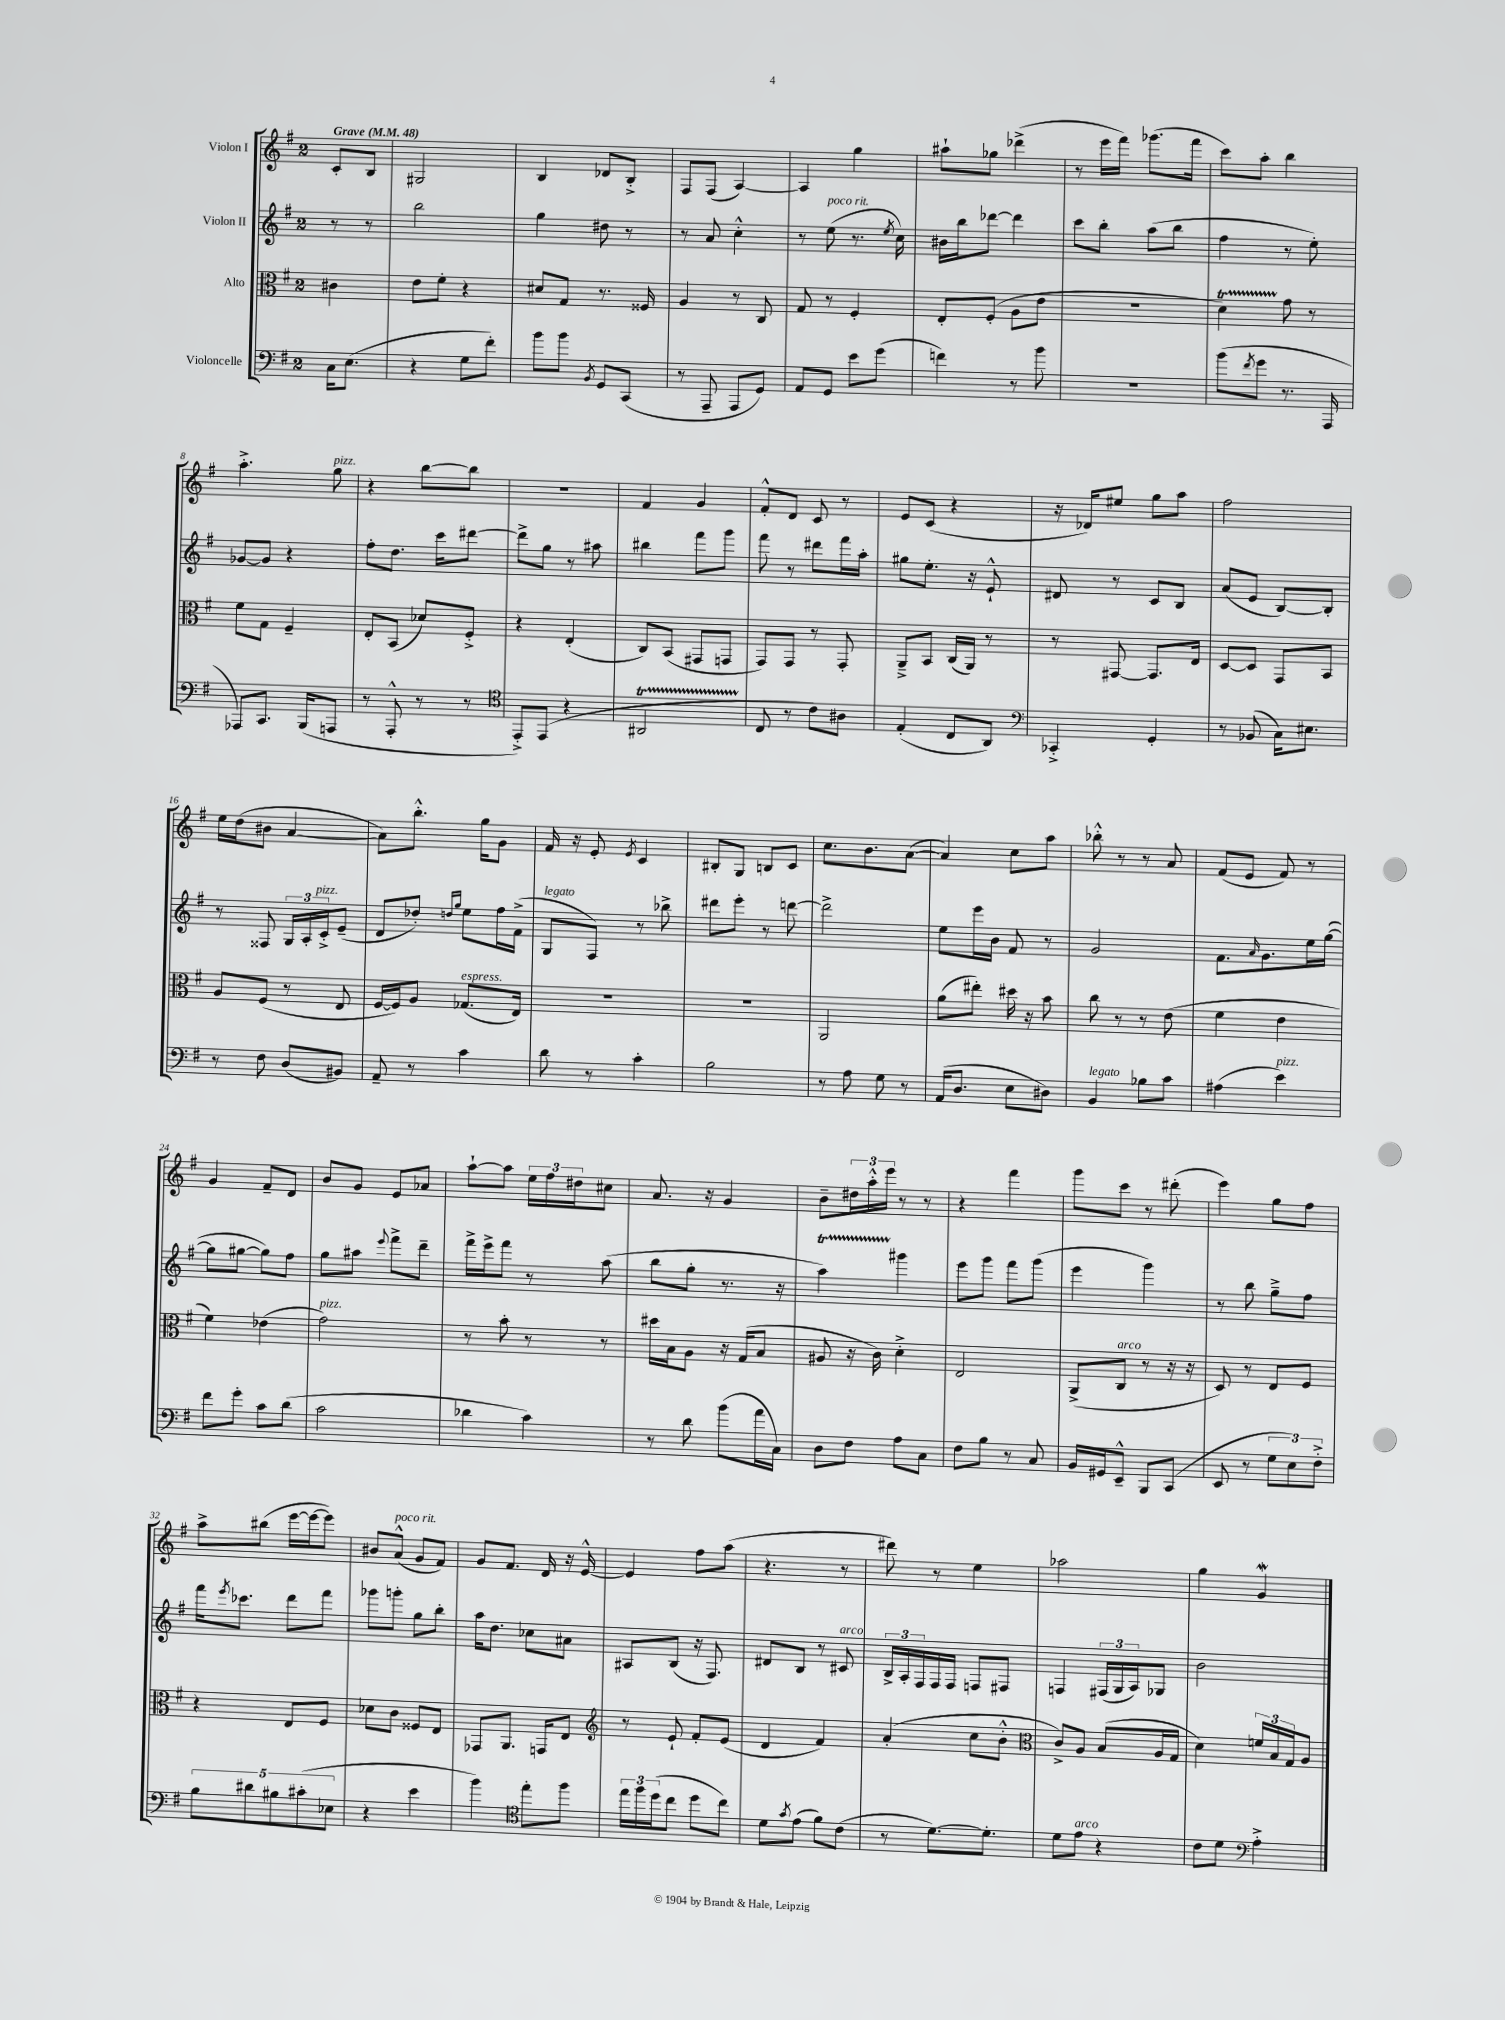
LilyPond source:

<<
\new StaffGroup <<
\new Staff = "s0" \with { instrumentName = "Violon I" } {
    \clef treble \key g \major \once \override Staff.TimeSignature.style = #'single-digit \time 2/4 \partial 4 \tempo "Grave" 4 = 48
    c'8-. b8 |
    gis2 |
    b4 des'8 b8-.-> |
    fis8 fis8( a4~) |
    a4 g''4 |
    ais''8-! ges''8 des'''4->( |
    r8 e'''16 fis'''16) ges'''8.( fis'''16 |
    c'''8) a''8-. b''4 |
    a''4.-.-> g''8^\markup { \italic "pizz." } |
    r4 b''8~ b''8 |
    R2 |
    fis'4 g'4 |
    fis'8-.-^ d'8 c'8 r8 |
    e'8 c'8( r4 |
    r16 des'16) eis''8 g''8 a''8 |
    fis''2 |
    e''16 d''16( bis'8 a'4~ |
    a'8) b''8.-.-^ g''16 g'8 |
    fis'16 r16 e'8-. \acciaccatura { e'8 } c'4 |
    bis8-. g8 b8 c'8 |
    c''8. b'8. a'8~( |
    a'4) c''8 a''8 |
    bes''8-.-^ r8 r8 a'8 |
    fis'8( e'8 fis'8) r8 |
    g'4 fis'8-- d'8 |
    b'8 g'8 e'8 aes'8 |
    a''8~-! a''8 \tuplet 3/2 { e''16 fis''16 dis''16 } cis''8 |
    a'8. r16 g'4 |
    b'8-- \tuplet 3/2 { dis''16 a''16-.-^ e'''16 } r8 r8 |
    r4 fis'''4 |
    g'''8 c'''8 r8 dis'''8-.( |
    e'''4) g''8 fis''8 |
    a''8-> bis''8( e'''16~ e'''16~ e'''8) |
    bis'8 a'8-^^\markup { \italic "poco rit." }( g'8 fis'8) |
    g'8 fis'8. d'16 r16 e'16~-^ |
    e'4 fis''8 a''8( |
    r4. r8 |
    dis'''8) r8 e''4 |
    aes''2 |
    g''4 g'4\mordent \bar "|." |
}
\new Staff = "s1" \with { instrumentName = "Violon II" } {
    \clef treble \key g \major \once \override Staff.TimeSignature.style = #'single-digit \time 2/4 \partial 4
    r8 r8 |
    b''2 |
    g''4 dis''8 r8 |
    r8 a'8 c''4-.-^ |
    r8 e''8^\markup { \italic "poco rit." }( r8. \acciaccatura { e''8 } c''16) |
    bis'16 b''16 des'''8~ des'''4 |
    c'''8 b''8-. a''8( b''8 |
    fis''4 r8 e''8-.) |
    ges'8~ ges'8 r4 |
    fis''8-. d''8. c'''16 dis'''8~ |
    dis'''8-> g''8 r8 ais''8 |
    bis''4 fis'''8 g'''8 |
    fis'''8 r8 dis'''8 fis'''16 a''16-. |
    gis''8 e''8.-. r16 e'8-!-^ |
    dis'8 r8 c'8 b8 |
    a'8( e'8 b8~) b8-. |
    r8 fisis8 \tuplet 3/2 { g16 a16-. c'16-.->^\markup { \italic "pizz." } } e'8--( |
    d'8 des''8-.) \grace { d''16 g''16 } e''8 fis''16 fis'16->( |
    g8^\markup { \italic "legato" } fis8) r8 bes''8-> |
    dis'''8 e'''8-. r8 d'''8~ |
    d'''2-> |
    e''8 e'''16 b'16 fis'8 r8 |
    g'2 |
    fis'8. \grace { a'16 } g'8. e''16 g''16~( |
    g''8 gis''8~ gis''8) fis''8 |
    g''8 ais''8 \appoggiatura { e'''8 } fis'''8-> d'''8-- |
    fis'''16-> e'''16-> fis'''8 r8 a''8( |
    b''8 g''8-. r8. r16 |
    a''4\startTrillSpan) gis'''4\stopTrillSpan |
    e'''8 g'''8 fis'''8 g'''8( |
    e'''4 g'''4) |
    r8 b''8 g''8---> fis''8 |
    fis'''16 \acciaccatura { e'''8 } ces'''8. d'''8 fis'''8 |
    ges'''8 g'''8-. g''8 b''8-. |
    a''16 d''8. ces''8 ais'8 |
    ais8 b8( r16 fis8.) |
    dis'8 b8 r8 cis'8^\markup { \italic "arco" } |
    \tuplet 3/2 { b16-> a16-. fis16 } fis16 fis16 f8 fis8 |
    f4 \tuplet 3/2 { fis16( g16 a16) } ges8 |
    b'2 \bar "|." |
}
\new Staff = "s2" \with { instrumentName = "Alto" } {
    \clef alto \key g \major \once \override Staff.TimeSignature.style = #'single-digit \time 2/4 \partial 4
    cis'4 |
    e'8 fis'8-. r4 |
    dis'8 g8 r8. fisis16 |
    a4 r8 c8 |
    g8 r8 fis4-. |
    e8-. fis8-.( a8 e'8 |
    r2 |
    d'4\startTrillSpan) g'8\stopTrillSpan r8 |
    fis'8 g8 fis4-- |
    e8-. b,8( des'8) fis8-.-> |
    r4 e4-.( |
    c8) b,8( gis,8 g,8 |
    g,8) g,8 r8 g,8-. |
    a,8---> b,8 c16( a,16) r8 |
    r8 gis,8~ gis,8. e16 |
    d8~ d8 g,8 b,8 |
    a8 fis8( r8 e8 |
    fis16~ fis16) a8 ges8.^\markup { \italic "espress." }( e16) |
    R2 |
    R2 |
    a,2 |
    a'8( eis''8-.) dis''16 r16 b'8 |
    c''8 r8 r8 e'8( |
    fis'4 e'4 |
    fis'4) ees'4( |
    g'2^\markup { \italic "pizz." }) |
    r8 b'8-. r8 r8 |
    dis''16 b16 a8 r16 g16( b8 |
    ais8 r16 c'16) d'4-.-> |
    e2 |
    a,8->( c8^\markup { \italic "arco" } r8 r16 r16 |
    d8) r8 e8 fis8 |
    r4 e8 fis8 |
    des'8 c'8 fisis8 e8 |
    ges,8 a,8. g,16 e8 |
    \clef treble r8 e'8-! fis'8-. e'8( |
    d'4 fis'4) |
    a'4-.( c''8 b'8-.-^ |
    \clef alto c'8->) a8 b8( a16 g16 |
    d'4) \tuplet 3/2 { f'16 b16 g16 } a8 \bar "|." |
}
\new Staff = "s3" \with { instrumentName = "Violoncelle" } {
    \clef bass \key g \major \once \override Staff.TimeSignature.style = #'single-digit \time 2/4 \partial 4
    c16 e8.( |
    r4 g8 fis'8-.) |
    b'8 b'8 \acciaccatura { b,8 } g,8 c,8( |
    r8 a,,8-- a,,8 g,8) |
    a,8 g,8 e'8 g'8( |
    f'4) r8 b'8 |
    R2 |
    b'8( \acciaccatura { fis'8 } g'8 r8. a,,16 |
    aes,,8) c,8. b,,16( a,,8 |
    r8 a,,8-.-^ r8 r8 |
    \clef tenor e,8-.->) e,8( r4 |
    ais,2\startTrillSpan |
    c8\stopTrillSpan r8 c'8) ais8 |
    e4-.( c8 a,8) |
    \clef bass ces,4-.-> g,4-. |
    r8 bes,8( c16) eis8. |
    r8 fis8 d8( bis,8) |
    a,8-- r8 c'4 |
    d'8 r8 c'4-. |
    b2 |
    r8 a8 g8 r8 |
    a,16( d8. e8 dis8) |
    b,4^\markup { \italic "legato" } bes8 c'8 |
    ais4( e'4^\markup { \italic "pizz." }) |
    fis'8 g'8-. c'8 d'8( |
    c'2 |
    des'4 c'4) |
    r8 d'8 b'8( a'16 c16) |
    d8 fis8 a8 c8 |
    fis8 b8 r8 c8 |
    b,16 gis,16 e,8---^ b,,8 c,8( |
    e,8 r8 \tuplet 3/2 { g8 e8) fis8-.-> } |
    \tuplet 5/4 { b8 dis'8 bis8 cis'8-.( ees8 } |
    r4 e'4 |
    b'4) \clef tenor e''8-. fis''8 |
    \tuplet 3/2 { e''16 fis''16 d''16( } c''8 d''8 c''8) |
    d'8 \acciaccatura { g'8 } e'8( fis'8) c'8( |
    r8 d'8.~) d'8.-. |
    d'8 e'8^\markup { \italic "arco" } r4 |
    c'8 d'8 \clef bass a4-.-> \bar "|." |
}
>>
>>
